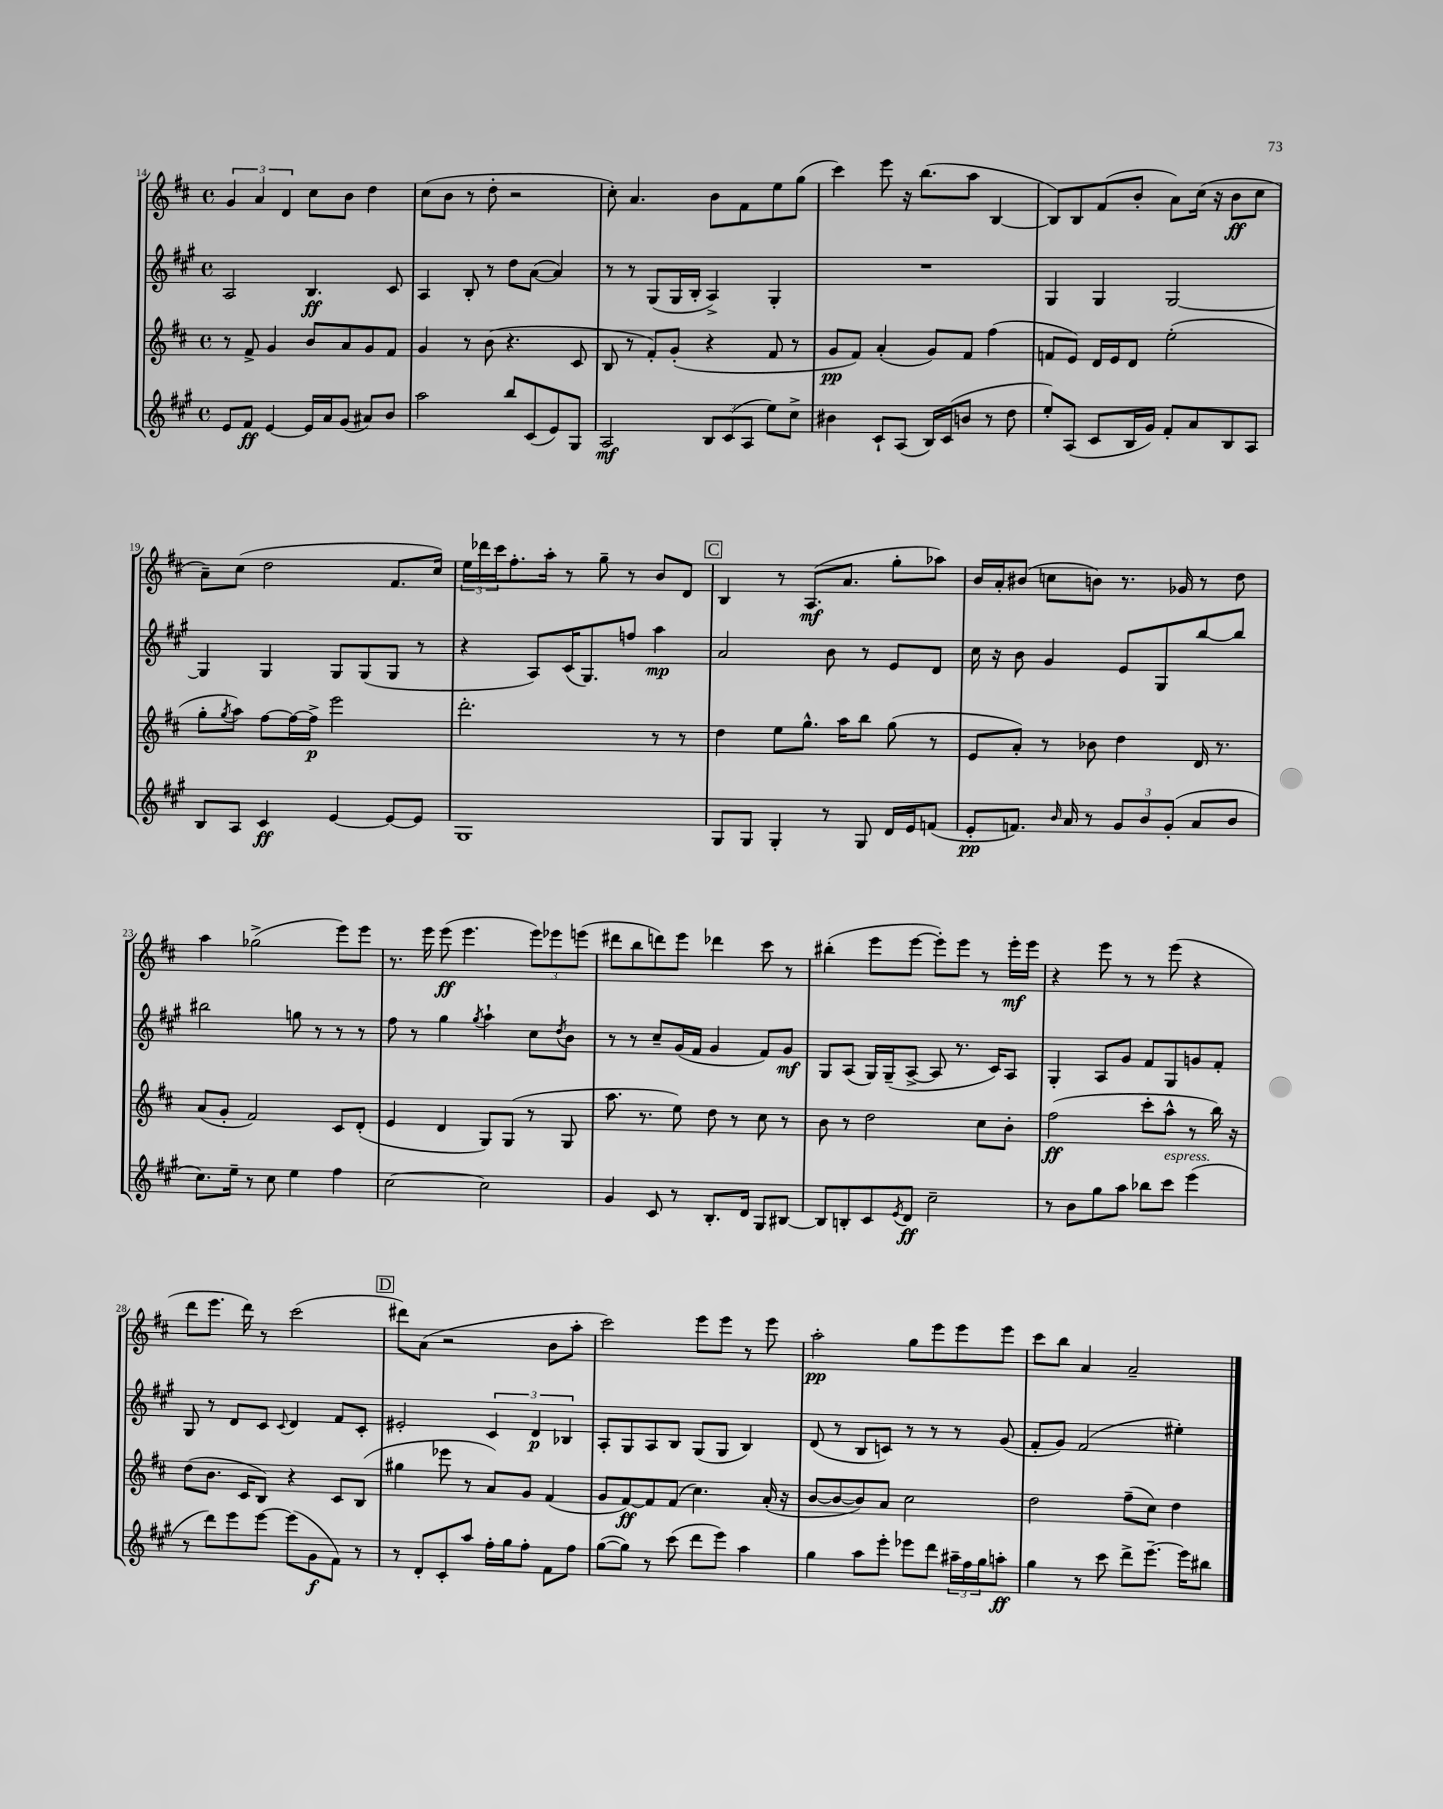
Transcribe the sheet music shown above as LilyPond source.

<<
\new StaffGroup <<
\new Staff = "s0" {
    \clef treble \key d \major \defaultTimeSignature \time 4/4
    \tuplet 3/2 { g'4 a'4 d'4 } cis''8 b'8 d''4 |
    cis''8( b'8 r8 d''8-. r2 |
    cis''8-.) a'4. b'8 fis'8 e''8 g''8( |
    cis'''4) e'''8 r16 b''8.( a''8 b4~ |
    b8) b8 fis'8( b'8-. a'8) cis''16( r16 b'8\ff cis''8 |
    a'8--) cis''8( d''2 fis'8. cis''16) |
    \tuplet 3/2 { e''16 des'''16 cis'''16 } fis''8.-. a''16-. r8 g''8-- r8 b'8 d'8 |
    \mark \markup { \box "C" } b4 r8 a8.\mf( a'8. g''8-. aes''8) |
    b'16 a'16-. bis'8( c''8 b'8) r8. ges'16 r8 d''8 |
    a''4 ges''2->( e'''8) e'''8 |
    r8. e'''16 e'''8\ff( e'''4. \tuplet 3/2 { e'''8) ees'''8 e'''8( } |
    dis'''8 b''8 d'''8) e'''8 des'''4 cis'''8 r8 |
    bis''4-.( e'''8 e'''8~ e'''8-.) e'''8 r8 e'''16-.\mf e'''16 |
    r4 e'''8 r8 r8 e'''8( r4 |
    d'''8 e'''8. d'''16) r8 cis'''2( |
    \mark \markup { \box "D" } dis'''8) a'8( r2 b'8 a''8-. |
    cis'''2) e'''8 e'''8 r8 e'''8 |
    a''2-.\pp g''8 e'''8 e'''8 e'''8 |
    cis'''8 b''8 a'4 a'2-- \bar "|." |
}
\new Staff = "s1" {
    \clef treble \key a \major \defaultTimeSignature \time 4/4
    a2 b4.\ff cis'8 |
    a4 b8-. r8 d''8 a'8~( a'4) |
    r8 r8 gis8( gis16 b16-. a4->) gis4-. |
    R1 |
    gis4 gis4 gis2~ |
    gis4 gis4 gis8 gis8( gis8 r8 |
    r4 a8) cis'16( gis8.) f''8 a''4\mp |
    \mark \markup { \box "C" } a'2 b'8 r8 e'8 d'8 |
    cis''16 r16 b'8 gis'4 e'8 gis8 b''8~ b''8 |
    bis''2 g''8 r8 r8 r8 |
    fis''8 r8 gis''4 \acciaccatura { gis''8 } a''4-! cis''8 \acciaccatura { d''8 } b'8 |
    r8 r8 cis''8-- gis'16( fis'16 gis'4 fis'8) gis'8\mf |
    gis8 a8( gis16) gis16--( a8~-> a8 r8. cis'16) a8 |
    gis4-. a8 gis'8 fis'8 gis8 g'8 fis'8-. |
    gis8 r8 d'8 cis'8 \appoggiatura { cis'8 } d'4 fis'8 cis'8-. |
    \mark \markup { \box "D" } eis'2-. \tuplet 3/2 { cis'4 d'4\p bes4 } |
    a8-. gis8 a8 b8 gis8( gis8 b4) |
    d'8( r8 b8 c'8) r8 r8 r8 gis'8( |
    fis'8-. gis'8) fis'2( eis''4-.) \bar "|." |
}
\new Staff = "s2" {
    \clef treble \key d \major \defaultTimeSignature \time 4/4
    r8 fis'8-> g'4 b'8 a'8 g'8 fis'8 |
    g'4 r8 b'8( r4. cis'8 |
    b8 r8 fis'8-.) g'8-.( r4 fis'8 r8 |
    g'8\pp fis'8) a'4-.( g'8) fis'8 fis''4( |
    f'8 e'8) d'16 e'16 d'8 e''2-.( |
    g''8-. \acciaccatura { g''8 } a''8) fis''8~ fis''16~ fis''16->\p e'''2 |
    d'''2.-. r8 r8 |
    \mark \markup { \box "C" } d''4 e''8 g''8.-^ a''16 b''8 g''8( r8 |
    e'8 a'8-.) r8 bes'8 d''4 d'16 r8. |
    a'8( g'8-. fis'2) cis'8 d'8-.( |
    e'4 d'4 g8) g8( r8 g8 |
    a''8. r8. e''8) d''8 r8 cis''8 r8 |
    b'8 r8 d''2 cis''8 b'8-. |
    fis''2\ff( cis'''8-. a''8-^ r8 b''16) r16 |
    d''8( b'8. cis'16 b8) r4 cis'8 b8( |
    \mark \markup { \box "D" } gis''4 ees'''8 r8 a'8) g'8 fis'4( |
    g'8 fis'8~\ff) fis'8 fis'8( cis''4.) a'16-.( r16 |
    b'8~ b'8~ b'8) a'8 cis''2 |
    d''2 fis''8--( cis''8) d''4 \bar "|." |
}
\new Staff = "s3" {
    \clef treble \key a \major \defaultTimeSignature \time 4/4
    e'8 fis'8\ff e'4~ e'16 a'16 gis'8( ais'8) b'8 |
    a''2 b''8 cis'8( e'8) gis8 |
    a2\mf \tuplet 3/2 { b8 cis'8( a8 } e''8) cis''8-> |
    bis'4 cis'8-! a8( b16) cis'16( b'8 r8 d''8 |
    e''8-.) a8( cis'8 b16 gis'16) fis'8-. a'8 b8 a8 |
    b8 a8 cis'4\ff e'4~ e'8~ e'8 |
    gis1 |
    \mark \markup { \box "C" } gis8 gis8 gis4-. r8 gis8 d'16 e'16 f'8( |
    e'8-.\pp f'8.) \grace { b'16 } a'16 r8 \tuplet 3/2 { gis'8 b'8 gis'8-.( } a'8 b'8 |
    cis''8.) e''16-- r8 cis''8 e''4 fis''4 |
    cis''2~ cis''2 |
    gis'4 cis'8 r8 b8.-. d'16 gis8 bis8~ |
    bis8 b8-. cis'8 \acciaccatura { e'8 } d'8\ff cis''2-- |
    r8 b'8 gis''8 a''8 bes''8 cis'''8^\markup { \italic "espress." } e'''4( |
    r8 d'''8) e'''8 e'''8~ e'''8( gis'8\f fis'8) r8 |
    \mark \markup { \box "D" } r8 d'8-. cis'8-. a''8 fis''16-. gis''16 fis''8-. fis'8 fis''8 |
    gis''8~( gis''8) r8 cis'''8( d'''8 e'''8) a''4 |
    gis''4 a''8 e'''8-. ees'''8 d'''8 \tuplet 3/2 { ais''16-- fis''16 gis''16 } a''8-.\ff |
    gis''4 r8 cis'''8 d'''8-> e'''8.~-- e'''16 bis''8 \bar "|." |
}
>>
>>
\layout { \context { \Score currentBarNumber = #14 } }
